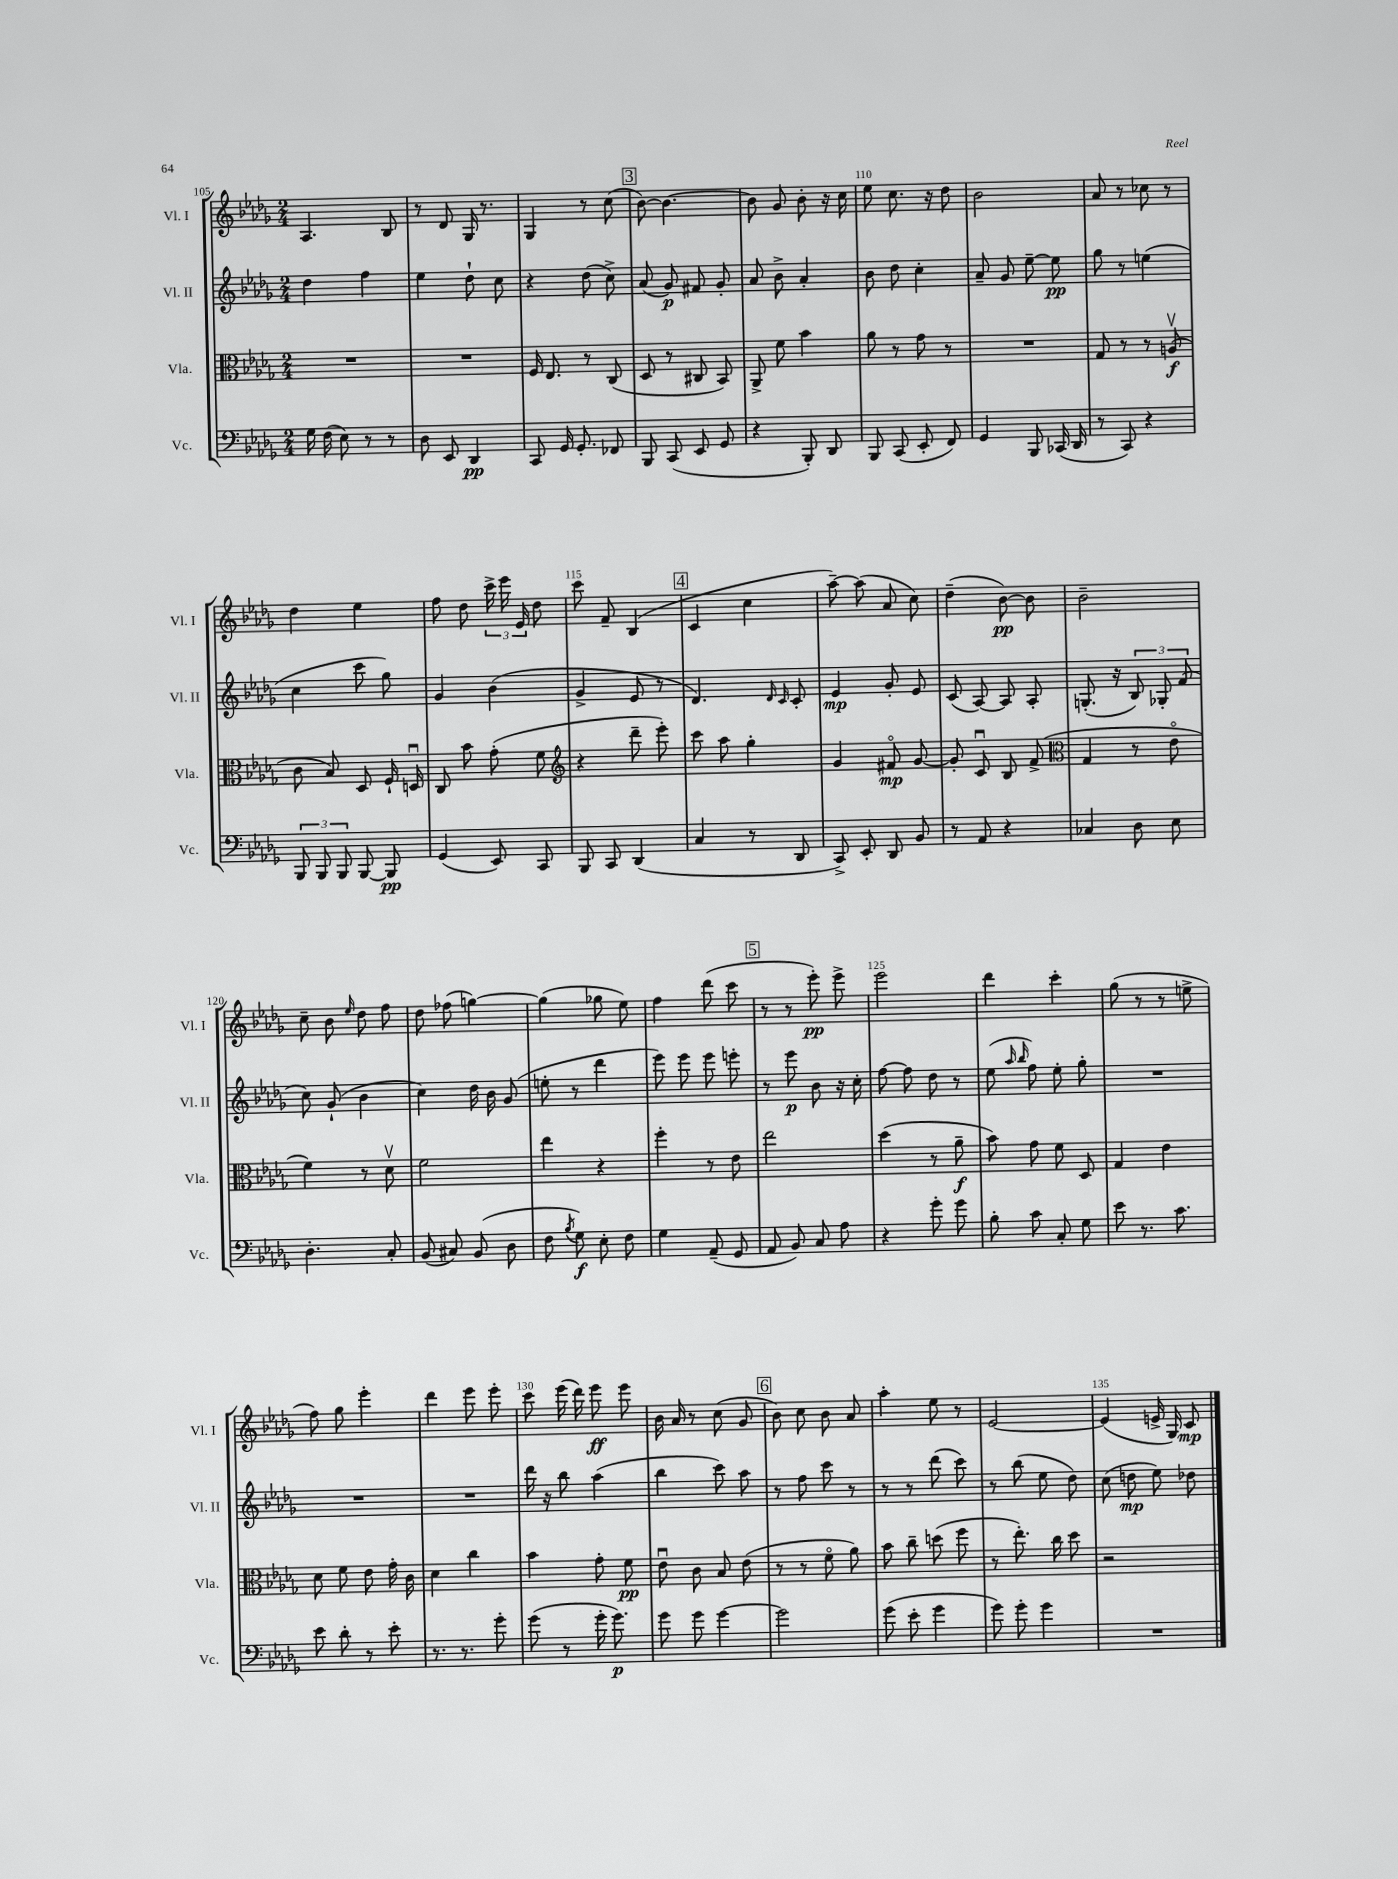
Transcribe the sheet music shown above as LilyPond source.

<<
\new StaffGroup <<
\new Staff = "s0" \with { instrumentName = "Vl. I" shortInstrumentName = "Vl. I" } {
    \clef treble \key des \major \numericTimeSignature \time 2/4
    \autoBeamOff aes4. bes8 |
    r8 des'8 ges16 r8. |
    ges4 r8 c''8( |
    \mark \markup { \box "3" } bes'8~) bes'4.~ |
    bes'8 ges'8 bes'8-. r16 c''16 |
    ees''8 c''8. r16 des''8 |
    bes'2 |
    aes'8 r8 ces''8 r8 |
    des''4 ees''4 |
    f''8 des''8 \tuplet 3/2 { c'''16-> ees'''16 ees'16 } des''8 |
    c'''8 f'8-- bes4( |
    \mark \markup { \box "4" } c'4 c''4 |
    aes''8~--) aes''8( aes'8 c''8) |
    des''4--( bes'8~\pp) bes'8 |
    bes'2-- |
    c''8-- bes'8 \grace { ees''16 } des''8 f''8 |
    des''8 fes''8( g''4~) |
    g''4( ges''8 ees''8) |
    f''4 des'''8( c'''8 |
    \mark \markup { \box "5" } r8 r8 ees'''8-.\pp) ees'''8-> |
    ees'''2 |
    des'''4 c'''4-. |
    ges''8( r8 r8 e''8-> |
    f''8) ges''8 ees'''4-. |
    des'''4 ees'''8 ees'''8-. |
    c'''8 ees'''16( des'''16) ees'''8\ff ees'''8 |
    bes'16 aes'16 r8 c''8( ges'8 |
    \mark \markup { \box "6" } bes'8) c''8 bes'8 aes'8 |
    aes''4-. ees''8 r8 |
    ees'2~ |
    ees'4( e'16-> ges16) c'8\mp \bar "|." |
}
\new Staff = "s1" \with { instrumentName = "Vl. II" shortInstrumentName = "Vl. II" } {
    \clef treble \key des \major \numericTimeSignature \time 2/4
    \autoBeamOff des''4 f''4 |
    ees''4 des''8-! c''8 |
    r4 des''8( c''8->) |
    \mark \markup { \box "3" } aes'8( ges'8\p) fis'8 ges'8-. |
    aes'8 bes'8-> aes'4-. |
    bes'8 des''8 c''4-. |
    aes'8-- ges'8 ees''8~-- ees''8\pp |
    ges''8 r8 e''4( |
    c''4 c'''8 ges''8) |
    ges'4 bes'4( |
    ges'4-> ees'8 r8 |
    \mark \markup { \box "4" } des'4.) \grace { des'16 c'16 } c'8-. |
    ees'4\mp ges'8-. ees'8 |
    c'8( aes8~) aes8 aes8-. |
    g8.-.( r16 \tuplet 3/2 { bes8) ges8-. f'8( } |
    c''8) ges'8-!( bes'4 |
    c''4) des''16 bes'16 ges'8( |
    e''8-. r8 des'''4 |
    ees'''8) ees'''8 ees'''8 e'''8-. |
    \mark \markup { \box "5" } r8 ees'''8\p bes'8 r16 c''16-. |
    f''8~ f''8 des''8 r8 |
    ees''8( \grace { aes''16 bes''16 } f''8) ees''8-. ges''8-. |
    R2 |
    R2 |
    R2 |
    des'''16 r16 bes''8 aes''4( |
    bes''4 c'''8) aes''8 |
    \mark \markup { \box "6" } r8 f''8 c'''8 r8 |
    r8 r8 des'''8( c'''8) |
    r8 bes''8( ees''8 des''8) |
    c''8( d''8\mp ees''8) des''8 \bar "|." |
}
\new Staff = "s2" \with { instrumentName = "Vla." shortInstrumentName = "Vla." } {
    \clef alto \key des \major \numericTimeSignature \time 2/4
    \autoBeamOff R2 |
    R2 |
    f16 ees8. r8 c8( |
    \mark \markup { \box "3" } des8 r8 cis8 bes,8) |
    aes,8-> f'8 bes'4 |
    aes'8 r8 ges'8 r8 |
    R2 |
    ges8 r8 r8 a8\upbow\f( |
    c'8 bes8) des8 f16-! d16\downbow |
    c8 bes'8 ges'8-.( f'8 |
    \clef treble r4 des'''8-- ees'''8-.) |
    \mark \markup { \box "4" } c'''8 aes''8 ges''4-. |
    ges'4 fis'8\flageolet\mp ges'8~ |
    ges'8-. c'8\downbow bes8 f'8->( |
    \clef alto ges4 r8 ees'8\flageolet |
    f'4) r8 des'8\upbow |
    f'2 |
    ees''4 r4 |
    f''4-. r8 ees'8 |
    \mark \markup { \box "5" } ees''2 |
    des''4( r8 aes'8--\f |
    bes'8) ges'8 f'8 des8 |
    ges4 ees'4 |
    des'8 f'8 ees'8 ges'16-. c'16 |
    des'4 c''4 |
    bes'4 ges'8-. f'8\pp |
    ees'8\downbow c'8 bes8 ees'8( |
    \mark \markup { \box "6" } r8 r8 f'8\flageolet aes'8) |
    bes'8 c''8-- d''8( f''8 |
    r8 ees''8.-.) c''16 des''8 |
    r2 \bar "|." |
}
\new Staff = "s3" \with { instrumentName = "Vc." shortInstrumentName = "Vc." } {
    \clef bass \key des \major \numericTimeSignature \time 2/4
    \autoBeamOff ges16 f16( ees8) r8 r8 |
    des8 ees,8 des,4\pp |
    c,8 ges,16 ges,8.-. fes,8 |
    \mark \markup { \box "3" } bes,,8 c,8( ees,8 ges,8 |
    r4 bes,,8-.) des,8 |
    bes,,8 c,8( ees,8-. f,8) |
    ges,4 bes,,8 ces,16( des,16 |
    r8 c,8) r4 |
    \tuplet 3/2 { bes,,8 bes,,8 bes,,8 } bes,,8~ bes,,8\pp |
    ges,4( ees,8) c,8 |
    bes,,8 c,8 des,4( |
    \mark \markup { \box "4" } c4 r8 des,8 |
    c,8->) ees,8-. des,8 bes,8 |
    r8 aes,8 r4 |
    ces4 des8 ees8 |
    des4.-. c8-. |
    bes,8( cis8) bes,8( des8 |
    f8 \acciaccatura { bes8 } ges8\f) ees8-. f8 |
    ges4 aes,8--( ges,8 |
    \mark \markup { \box "5" } aes,8 bes,8) c8 aes8 |
    r4 ges'8-. ges'8 |
    bes8-. c'8 c8-. ges8 |
    ees'8 r8. c'8. |
    ees'8 des'8-. r8 ees'8-. |
    r8. r8. ges'8-. |
    ges'8( r8 ges'16-. ges'8.\p) |
    ges'8 ges'8 ges'4~ |
    \mark \markup { \box "6" } ges'2 |
    ges'8( ees'8-. ges'4 |
    ges'8) ges'8-. ges'4 |
    R2 \bar "|." |
}
>>
>>
\layout { \context { \Score currentBarNumber = #105 \override BarNumber.break-visibility = ##(#f #t #t) barNumberVisibility = #(every-nth-bar-number-visible 5) } }
